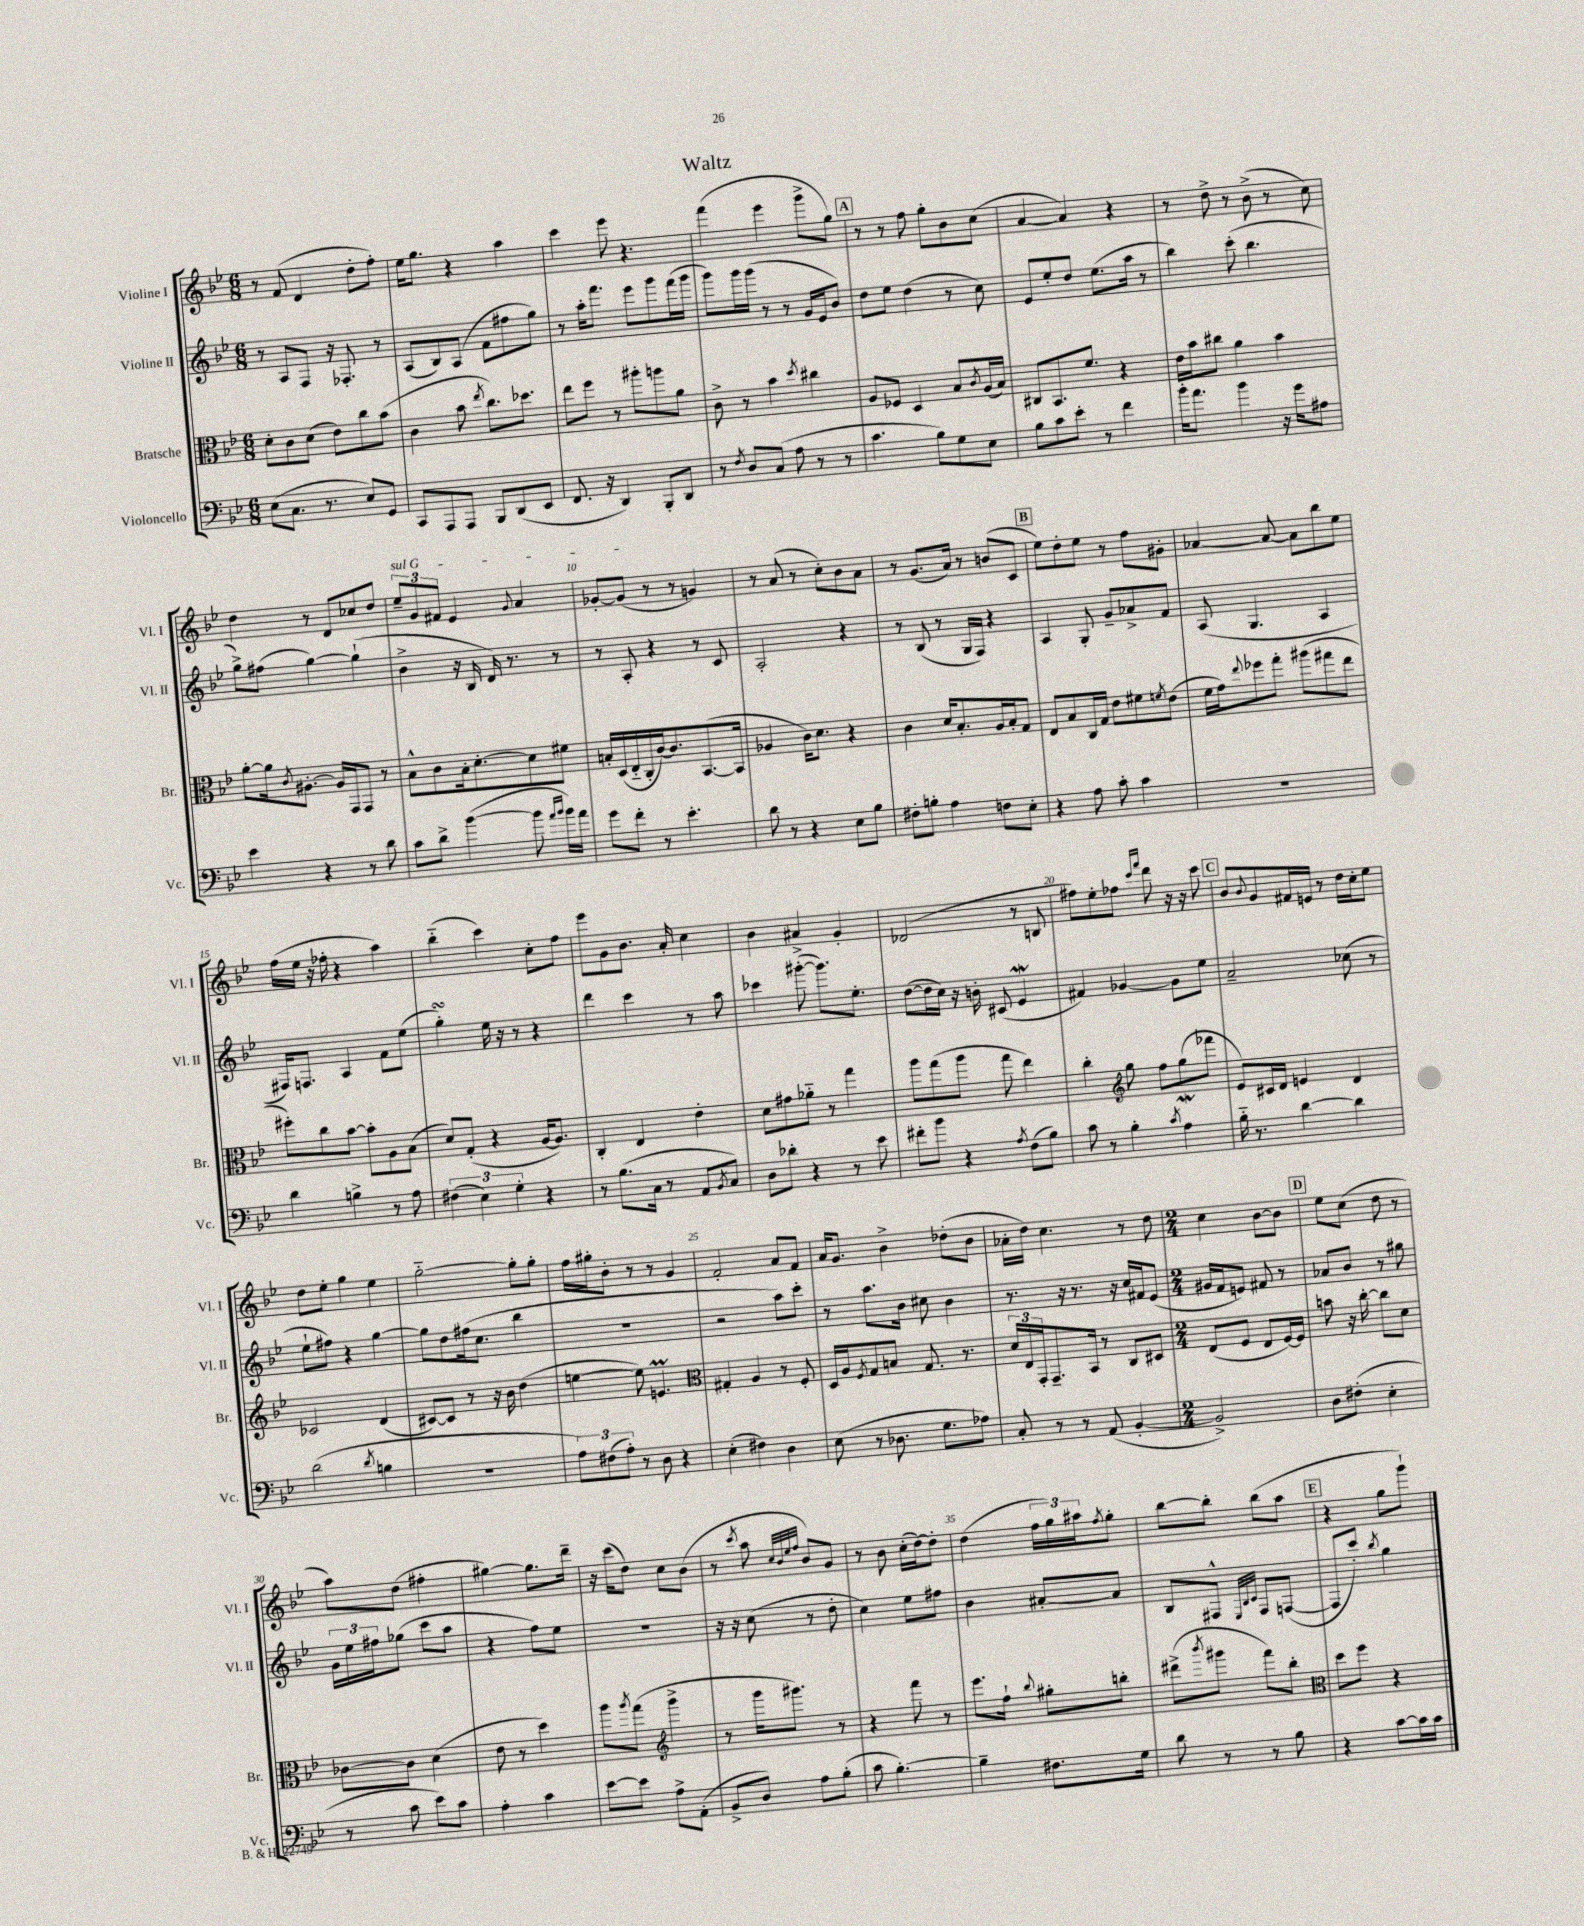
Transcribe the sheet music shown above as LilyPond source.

\header { title = "Waltz" }
<<
\new StaffGroup <<
\new Staff = "s0" \with { instrumentName = "Violine I" shortInstrumentName = "Vl. I" } {
    \clef treble \key bes \major \numericTimeSignature \time 6/8
    r8 f'8( d'4 d''8-. f''8-.) |
    ees''16 g''8. r4 a''4 |
    c'''4 ees'''8 r4. |
    f'''4( ees'''4 g'''8-> g''8) |
    \mark \markup { \box "A" } r8 r8 f''8 g''8-. bes'8 c''8( |
    a'4~ a'4) r4 |
    r8 d''8-> r8 bes'8->( r8 c''8) |
    d''4 r8 d'8 ces''8 d''8 |
    \tuplet 3/2 { \once \override TextSpanner.bound-details.left.text = \markup { \italic "sul G" } ees''8--\startTextSpan g'8 fis'8 } ees'4 \appoggiatura { g'8 } a'4 |
    ges'8~-. ges'8\stopTextSpan( r8 r8 g'4) |
    r8 a'8( r8 c''8-.) bes'8 a'8 |
    r8 g'8.( a'16) r8 b'8( c'8 |
    \mark \markup { \box "B" } ees''8) d''8-. ees''8 r8 f''8 gis'8-. |
    aes'4~ aes'8~ aes'8 bes''8 ees''8 |
    f''16( ees''16 r16 fes''16-. r4 a''4) |
    bes''4-_( c'''4) c''8-. f''8 |
    ees'''8 g'8 bes'8. a'16-. c''4 |
    bes'4 ais'4-> g'4-. |
    des'2( r8 b8 |
    fis''8) ees''8-. fes''8 \grace { c'''16 f'''16 } d'''8 r16 r16 c'''8 |
    \mark \markup { \box "C" } bes'8 \appoggiatura { bes'8 } g'8 fis'16 e'16 r8 d''16 c''16-. ees''8 |
    d''8 ees''8-. g''4 ees''4 |
    g''2~-_ g''8-. g''8-. |
    f''16 gis''16-. bes'8-. r8 r8 g'4 |
    f'2-. a'8 f'8 |
    a'16 g'8. bes'4-> des''8-.( bes'8 |
    aes'16-. d''16) c''4. r8 d''8 |
    \numericTimeSignature \time 2/4 c''4 bes'8~ bes'8 |
    \mark \markup { \box "D" } ees''8 c''8( d''8 r8 |
    a''8) d''8( fis''4-. |
    gis''4~) gis''8. d'''16-- |
    r16 c'''16( d''8) c''8 bes'8( |
    r8 \acciaccatura { c'''8 } a''8 \grace { c''32 bes'32 ees''32 f''32 } bes'8) g'8 |
    r8 bes'8 c''16-.( d''16~) d''8-. |
    d''4( \tuplet 3/2 { f''16 g''16) ais''16 } \acciaccatura { f''8 } g''8-. |
    bes''8~ bes''8-. bes''8( a''8 |
    \mark \markup { \box "E" } r4 g''8 g'''8-!) \bar "|." |
}
\new Staff = "s1" \with { instrumentName = "Violine II" shortInstrumentName = "Vl. II" } {
    \clef treble \key bes \major \numericTimeSignature \time 6/8
    r8 a8 f8 r16 fes8.-. r8 |
    a8( bes8) a8( f'8 fis''8 g''8) |
    r8 a''16-. f'''8. ees'''8 g'''8 f'''16( g'''16 |
    g'''8) g'''16 g'''16( r8 r8 g'16 ees'16 bes'8) |
    \mark \markup { \box "A" } d''8 ees''8 d''4( r8 c''8) |
    ees'8 ees''8-. d''8 ees''8.( a''16 r8 |
    bes''4) c'''8-.( bes''4. |
    g''8->) fis''8( g''4~) g''4-!( |
    bes'4-> r16 bes16 d'16) r8. r8 |
    r8 a8-. r4 r8 c'8 |
    a2-. r4 |
    r8 bes8( r8 g16 f16) r4 |
    \mark \markup { \box "B" } a4 g8-. g'8-- aes'8-> f'8 |
    a8( g4. a4 |
    fis16) f8. a4 f'8 ees''8( |
    g''4-.\turn) ees''16 r16 r8 r4 |
    d'''4 c'''4 r8 a''8 |
    ces'''4 gis'''8~-.( gis'''8.) ees''8.-. |
    d''8~( d''16 c''16) r16 b'16-. cis'8( ees'4\mordent |
    fis'4) ges'4~ ges'8 ees''8 |
    \mark \markup { \box "C" } a'2-- ces''8( r8 |
    ees''8-! fis''8) r4 g''4~ |
    g''8 d''8 fis''16( c''8. bes''4 |
    R2. |
    r2 a''8) c'''8-. |
    r8 a''8. bes'16 cis''8 bes'4 |
    r8. r16 r8. r16 c''16 fis'16 ees'8( |
    \numericTimeSignature \time 2/4 gis'16 f'16 e'8) fis'8 r8 |
    \mark \markup { \box "D" } aes'8 bes'8 r8 gis''8 |
    \tuplet 3/2 { g'16 ees''16 fis''16 } ges''8( c'''8 a''8 |
    r4 f''8) ees''8 |
    r2 |
    r16 r16 c''8( r8 d''8-. |
    c''4) ees''8 fis''8 |
    bes'4 ais'8~-. ais'8 |
    bes8 fis8-^ \grace { ees32 bes32 c'32 } fis8 f8~( |
    \mark \markup { \box "E" } f8 c'''8-.) \acciaccatura { bes''8 } g''4 \bar "|." |
}
\new Staff = "s2" \with { instrumentName = "Bratsche" shortInstrumentName = "Br." } {
    \clef alto \key bes \major \numericTimeSignature \time 6/8
    d'8-. c'8 d'8( ees'8) c''8 bes'8( |
    c'4 bes'8 \acciaccatura { ees''8 } c''8.) des''8. |
    ees''8 f''8 r8 ais''8-. a''8 a'8 |
    c'8-> r8 bes'4 \acciaccatura { d''8 } cis''4 |
    \mark \markup { \box "A" } a8 fes8 d4 bes8 \acciaccatura { c'8 } a16( bes16) |
    cis8 bes,8. f'8. r4 |
    ees'16 bes'16 cis''8 a'4 bes'4 |
    a'8~-. a'16 \acciaccatura { c'8 } ais8.~-. ais16 g,16 g,8 r8 |
    bes8-^ c'8 bes16-. d'8.~-. d'8 fis'8 |
    b16-. d16( ees16-_ c16-. c'16~) c'8. bes,8.~( bes,16 |
    aes4 c'16) d'8. r4 |
    c'4 d'16 bes8.-. a16 bes16-. g8 |
    \mark \markup { \box "B" } ees8 bes8 c16 g16 ees'8 fis'8 \acciaccatura { f'8 } ees'8( |
    f'16 g'16) \appoggiatura { ees''8 } fes''8 g''8-. ais''8( gis''8 ees''8 |
    fis''8-.) c''8 bes'8~ bes'8-. a8 bes8( |
    d'8) g8-.( r4 a16~ a8.) |
    c4-. ees4 ees'4-. |
    d'8 gis'8 aes'8-_ r8 g''4 |
    a''8 g''8( a''8 g''8 ees''4) |
    c''4-. \clef treble g''8 f''8 g''8( fes'''8 |
    \mark \markup { \box "C" } ees'8) cis'16 d'16 e'4 d'4 |
    ces'2 d'4( |
    cis'8~) cis'8 r8 r16 bes'16 d''4( |
    e''4~ e''8) e'4.\prall |
    \clef alto gis4-. a4 r8 f8-. |
    d16 a16 \acciaccatura { f8 } g8 b8 g8. r8. |
    \tuplet 3/2 { d'16 ees16 g,16-. } g,8.-- bes,16 r8 c8 dis8 |
    \numericTimeSignature \time 2/4 ees8( f8 ees8 f16~) f16 |
    \mark \markup { \box "D" } b'8 r16 c''16~-. c''8 d'8 |
    ces'8~ ces'8 d'4( |
    ees'8 r8 d''4) |
    a''8 \acciaccatura { a''8 } g''8( \clef treble g'''4-> |
    r8 g'''16 gis'''8.) r8 |
    r4 f'''8 r8 |
    ees'''8. f''16-! \appoggiatura { bes''8 } gis''8-. b''8-. |
    dis'''8->( \acciaccatura { bes'''8 } gis'''8 f'''8) bes''8-. |
    \mark \markup { \box "E" } \clef alto d''8 f''8 r4 \bar "|." |
}
\new Staff = "s3" \with { instrumentName = "Violoncello" shortInstrumentName = "Vc." } {
    \clef bass \key bes \major \numericTimeSignature \time 6/8
    ees8( c8. r8. ees8) g,8 |
    c,8 a,,8 a,,8 bes,,8 d,8( ees,8 |
    f,8. r16 d,4) bes,,8-. d,8 |
    r8 \acciaccatura { f8 } d8 c8( a8 r8 r8 |
    \mark \markup { \box "A" } c'4. bes8) g8 ees8 |
    bes8 c'8 ees'8-. r8 f'4 |
    bes'16-. a'8. bes'4 r16 g'16 ais8 |
    ees'4 r4 r8 d'8 |
    c'8 d'8-> bes'4~( bes'8 \grace { a'16 bes'16 } bes'16) a'16 |
    g'8 f'8-. r8 ees'4.-. |
    d'8 r8 r4 ees8 bes8 |
    fis8-. b8-. a4 f8 ees8-. |
    \mark \markup { \box "B" } r4 a8 c'8-. c'4 |
    R2. |
    d'4 b4-> r8 a8 |
    \tuplet 3/2 { fis4( ees4) g4-. } r4 |
    r8 bes8.( c16 r8 a,8 \acciaccatura { bes,8 } c8) |
    d8 des'8-. r4 r8 ees'8 |
    fis'8-. bes'8 r4 \acciaccatura { a8 } f8( bes8) |
    c'8 r8 bes4-. \acciaccatura { c'8 } a4\mordent |
    \mark \markup { \box "C" } bes16-_ r8. d'4~ d'4 |
    d'2( \acciaccatura { d'8 } b4 |
    R2. |
    \tuplet 3/2 { a8) fis8( a8-.) } r8 d8 r4 |
    ees4-.( fis4) d4 |
    ees8( r8 des8. g8. aes8) |
    c8-. r8 r8 a,8( bes,4~-. |
    \numericTimeSignature \time 2/4 bes,2->) |
    \mark \markup { \box "D" } d8 fis8-.( ees4-. |
    r8 c'8 ees'8) c'8 |
    a4-. c'4 |
    ees'8~ ees'8 a8-> a,8-.( |
    bes,8-> d8) a8 bes8-.( |
    c'8 bes4.~-.) |
    bes4-- fis8. g16 |
    d'8 r8 r8 bes8 |
    \mark \markup { \box "E" } r4 c'8~ c'16 c'16 \bar "|." |
}
>>
>>
\layout { \context { \Score \override BarNumber.break-visibility = ##(#f #t #t) barNumberVisibility = #(every-nth-bar-number-visible 5) } }
